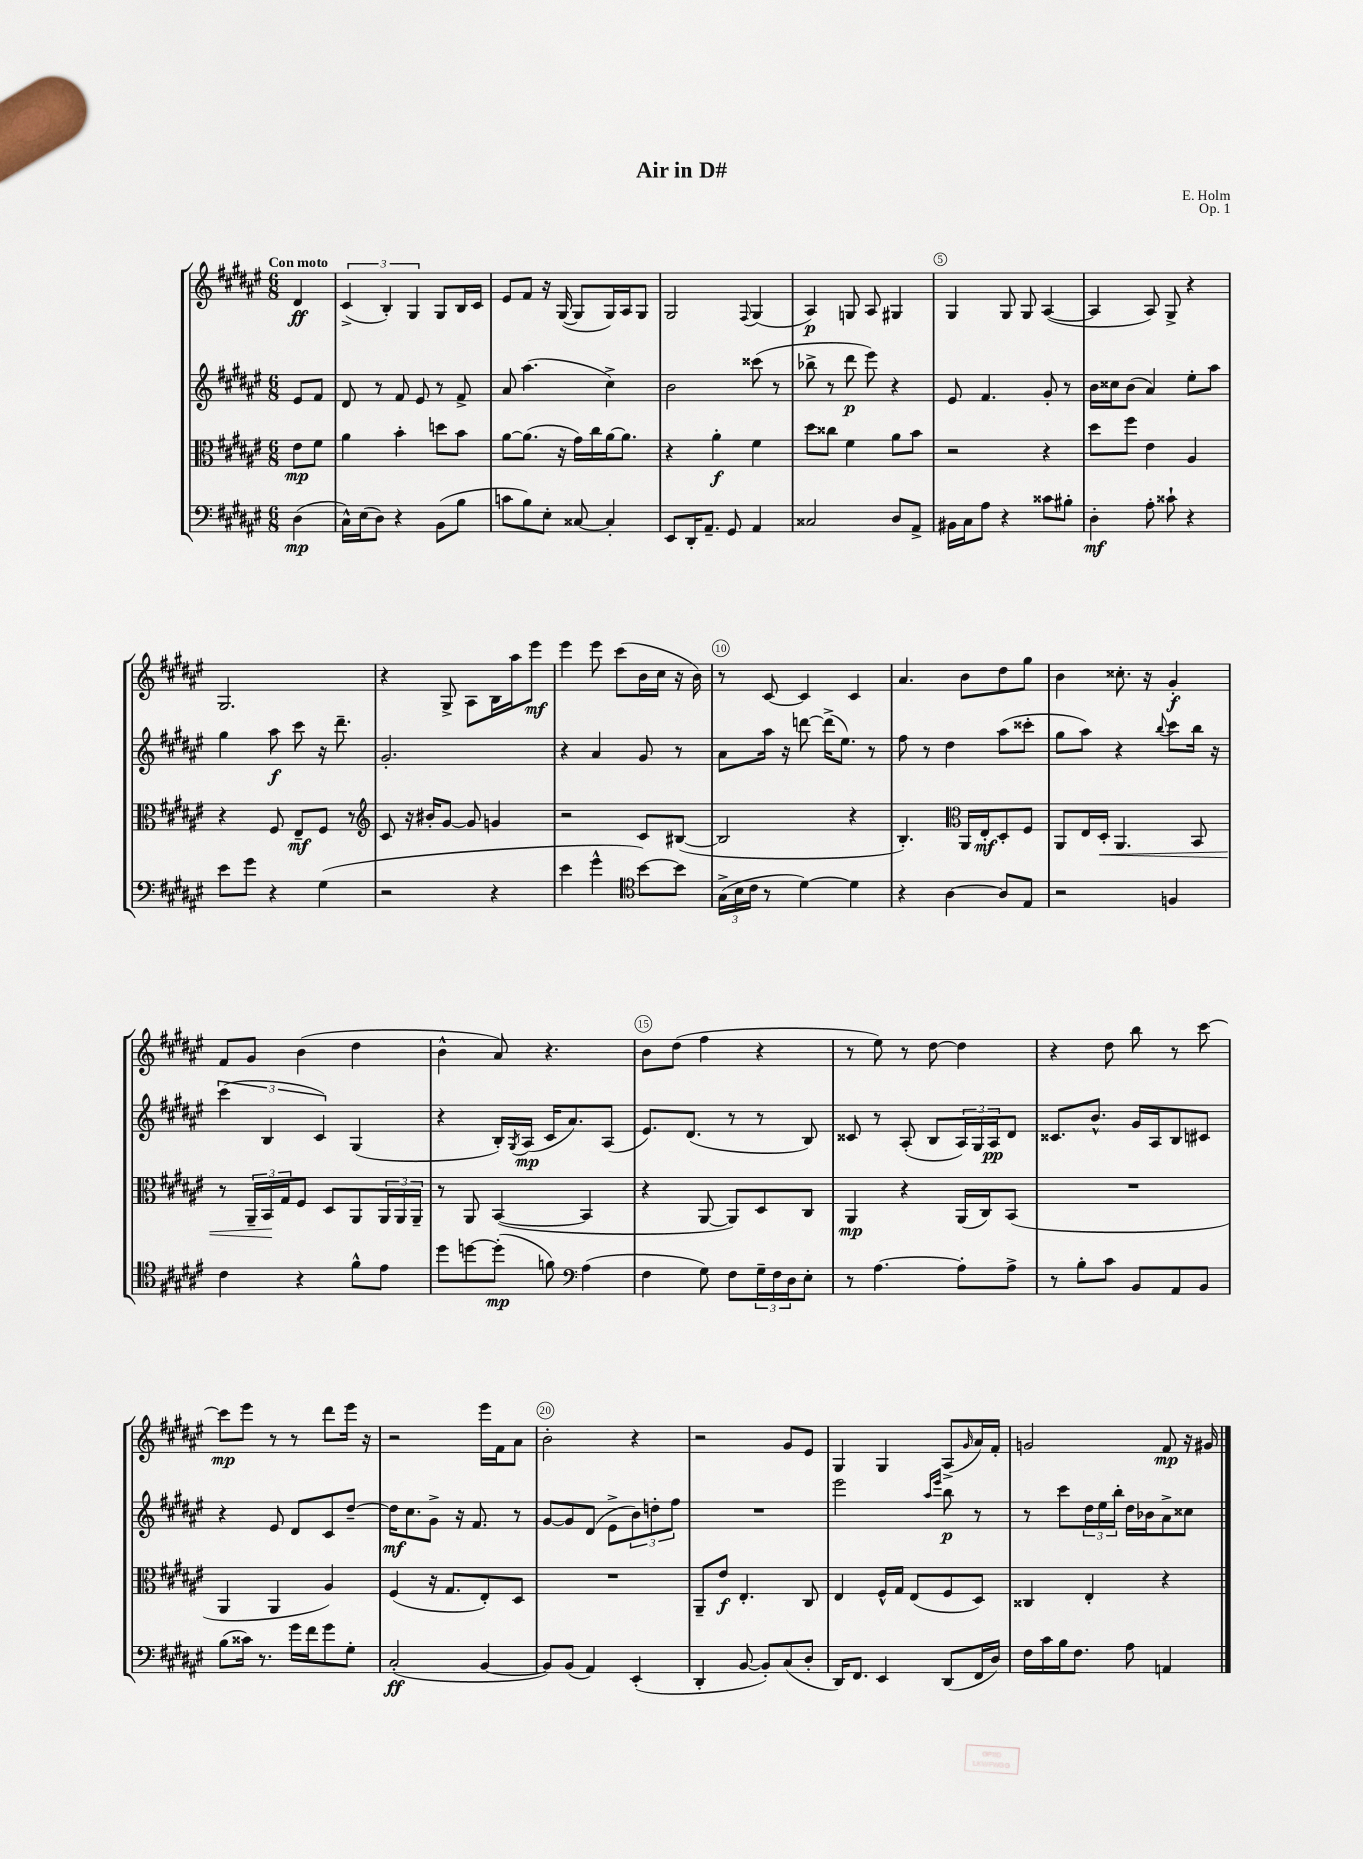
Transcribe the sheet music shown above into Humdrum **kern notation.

**kern	**dynam	**kern	**dynam	**kern	**dynam	**kern	**dynam
*part4	*part4	*part3	*part3	*part2	*part2	*part1	*part1
*staff4	*staff4	*staff3	*staff3	*staff2	*staff2	*staff1	*staff1
*clefF4	*	*clefC3	*	*clefG2	*	*clefG2	*
*k[f#c#g#d#a#e#]	*	*k[f#c#g#d#a#e#]	*	*k[f#c#g#d#a#e#]	*	*k[f#c#g#d#a#e#]	*
*M6/8	*	*M6/8	*	*M6/8	*	*M6/8	*
=	=	=	=	=	=	=	=
!	!	!	!	!	!	!LO:TX:a:B:t=Con moto	!
(4D#\	mp	8e#\L	mp	8e#/L	.	4d#/	ff
.	.	8f#\J	.	8f#/J	.	.	.
=1	=1	=1	=1	=1	=1	=1	=1
16C#^^\LL)	.	4a#\	.	8d#/	.	(6c#^/	.
(16E#\J	.	.	.	.	.	.	.
8D#\J)	.	.	.	8r	.	.	.
.	.	.	.	.	.	6B'/)	.
4r	.	4b'\	.	8f#/	.	.	.
.	.	.	.	.	.	6G#/	.
.	.	.	.	8e#/	.	.	.
(8BB\L	.	8ddn\L	.	8r	.	8G#/L	.
8B\J	.	8b\J	.	8f#^/	.	16B/L	.
.	.	.	.	.	.	16c#/JJ	.
=2	=2	=2	=2	=2	=2	=2	=2
8cn\L	.	[8a#\L	.	8a#/	.	8e#/L	.
8B\)	.	(8.a#\J]	.	(4.aa#\	.	8f#/J	.
8E#'\J	.	.	.	.	.	16r	.
.	.	16r	.	.	.	([16G#/	.
[8C##X/	.	16g#\LL)	.	.	.	8G#/L]	.
.	.	16cc#\	.	.	.	.	.
4C##'/]	.	[16a#\J	.	4cc#^\)	.	16G#/L)	.
.	.	8.a#\J]	.	.	.	16A#/J	.
.	.	.	.	.	.	8G#/J	.
=3	=3	=3	=3	=3	=3	=3	=3
8EE#/L	.	4r	.	2b\	.	2G#/	.
16DD#'/K	.	.	.	.	.	.	.
8.AA#~/J	.	.	.	.	.	.	.
.	.	4a#'\	f	.	.	.	.
8GG#/	.	.	.	.	.	.	.
.	.	.	.	.	.	8qqF#/	.
4AA#/	.	4f#\	.	(8ccc##X\	.	(4G#/	.
.	.	.	.	8r	.	.	.
=4	=4	=4	=4	=4	=4	=4	=4
2C##X/	.	8dd#\L	.	8bb-X^\	.	4A#/)	p
.	.	8cc##X\J	.	8r	.	.	.
.	.	4f#\	.	8ddd#\	p	8Gn/	.
.	.	.	.	8eee#\)	.	8A#/	.
8D#/L	.	8a#\L	.	4r	.	4G#X/	.
8AA#^/J	.	8b\J	.	.	.	.	.
=5	=5	=5	=5	=5	=5	=5	=5
16BB#X\LL	.	2r	.	8e#/	.	4G#/	.
16C#\J	.	.	.	.	.	.	.
8A#\J	.	.	.	4.f#/	.	.	.
4r	.	.	.	.	.	8G#/	.
.	.	.	.	.	.	8G#/	.
8c##X\L	.	4r	.	8g#'/	.	([4A#/	.
8B#X'\J	.	.	.	8r	.	.	.
=6	=6	=6	=6	=6	=6	=6	=6
4D#'\	mf	8dd#\L	.	16b\LL	.	4A#/]	.
.	.	.	.	16cc##X\J	.	.	.
.	.	8ff#\J	.	(8b\J	.	.	.
8A#'\	.	4e#\	.	4a#/)	.	8A#/)	.
8c##X`\	.	.	.	.	.	8G#^/	.
4r	.	4A#/	.	8ee#'\L	.	4r	.
.	.	.	.	8aa#\J	.	.	.
!!LO:LB:g=z
=7	=7	=7	=7	=7	=7	=7	=7
8e#\L	.	4r	.	4gg#\	.	2.G#/	.
8g#\J	.	.	.	.	.	.	.
4r	.	8F#/	.	8aa#\	f	.	.
.	.	8E#~/L	mf	8ccc#\	.	.	.
(4G#\	.	8F#/J	.	16r	.	.	.
.	.	.	.	8.ddd#~\	.	.	.
.	.	8r	.	.	.	.	.
=8	=8	=8	=8	=8	=8	=8	=8
*	*	*clefG2	*	*	*	*	*
2r	.	8c#/	.	2.g#'/	.	4r	.
.	.	16r	.	.	.	.	.
.	.	16b#X'/KL	.	.	.	.	.
.	.	[8g#/J	.	.	.	8G#^/	.
.	.	8g#/]	.	.	.	8A#\L	.
4r	.	4gn/	.	.	.	16B\L	.
.	.	.	.	.	.	16aa#\J	.
.	.	.	.	.	.	8eee#\J	mf
=9	=9	=9	=9	=9	=9	=9	=9
4e#\	.	2r	.	4r	.	4eee#\	.
4g#^^\	.	.	.	4a#/	.	8eee#\	.
.	.	.	.	.	.	(8ccc#\L	.
*clefC4	*	*	*	*	*	*	*
[8b\L)	.	8c#/L	.	8g#/	.	16b\L	.
.	.	.	.	.	.	16cc#\JJ	.
8b\J]	.	([8B#X/J	.	8r	.	16r	.
.	.	.	.	.	.	16b\)	.
=10	=10	=10	=10	=10	=10	=10	=10
(24G#^\LL	.	2B#/]	.	8a#\L	.	8r	.
24B\	.	.	.	.	.	.	.
24c#\JJ	.	.	.	.	.	.	.
8r	.	.	.	16aa#\Jk	.	[8c#/	.
.	.	.	.	16r	.	.	.
[4d#\)	.	.	.	[8dddn\	.	4c#/]	.
.	.	.	.	(16ddd^\KL]	.	.	.
.	.	.	.	8.ee#\J)	.	.	.
4d#\]	.	4r	.	.	.	4c#/	.
.	.	.	.	8r	.	.	.
=11	=11	=11	=11	=11	=11	=11	=11
4r	.	4.B'/)	.	8ff#\	.	4.a#/	.
.	.	.	.	8r	.	.	.
[4A#\	.	.	.	4dd#\	.	.	.
*	*	*clefC3	*	*	*	*	*
.	.	16AA#/LL	.	.	.	8b\L	.
.	.	16E#'/J	mf	.	.	.	.
8A#/L]	.	8D#'/	.	(8aa#\L	.	8dd#\	.
8E#/J	.	8F#/J	.	8ccc##X'\J	.	8gg#\J	.
=12	=12	=12	=12	=12	=12	=12	=12
2r	.	8AA#/L	.	8gg#\L	.	4b\	.
.	.	16E#/L	.	8aa#\J)	.	.	.
!	!	!	!LO:HP:b	!	!	!	!
.	.	16D#'/JJ	<	.	.	.	.
.	.	4.AA#/	.	4r	.	8.cc##X'\	.
.	.	.	.	.	.	16r	.
.	.	.	.	8qqbb/	.	.	.
4Fn/	.	.	.	8ccc#\L	.	4g#'/	f
.	.	8BB/	.	16bb\Jk	.	.	.
.	.	.	.	16r	.	.	.
!!LO:LB:g=z
=13	=13	=13	=13	=13	=13	=13	=13
4c#\	.	8r	.	(6ccc#\	.	8f#/L	.
.	.	24AA#~/LL	.	.	.	8g#/J	.
.	.	24BB/	.	6B/	.	.	.
.	.	24G#/J	[	.	.	.	.
4r	.	8F#/J	.	.	.	(4b\	.
.	.	.	.	6c#/)	.	.	.
.	.	8D#/L	.	.	.	.	.
8f#^^\L	.	8AA#/	.	(4G#/	.	4dd#\	.
8e#\J	.	24AA#/L	.	.	.	.	.
.	.	24AA#/	.	.	.	.	.
.	.	24AA#~/JJ	.	.	.	.	.
=14	=14	=14	=14	=14	=14	=14	=14
8dd#\L	.	8r	.	4r	.	4b^^\	.
[8ddn\	.	8AA#/	.	.	.	.	.
(8dd'\J]	mp	([4BB/	.	16B'/LL)	.	8a#/)	.
.	.	.	.	8qG#/	.	.	.
.	.	.	.	(16A#/JJ	mp	.	.
8fn\)	.	.	.	16c#/KL	.	4.r	.
.	.	.	.	8.a#/)	.	.	.
*clefF4	*	*	*	*	*	*	*
(4A#\	.	4BB/]	.	.	.	.	.
.	.	.	.	(8A#/J	.	.	.
=15	=15	=15	=15	=15	=15	=15	=15
4F#\	.	4r	.	8.e#/L)	.	8b\L	.
.	.	.	.	.	.	(8dd#\J	.
.	.	.	.	(8.d#/J	.	.	.
8G#\)	.	[8AA#/	.	.	.	4ff#\	.
8F#\L	.	8AA#/L])	.	8r	.	.	.
24G#~\L	.	8D#/	.	8r	.	4r	.
24F#\	.	.	.	.	.	.	.
24D#\J	.	.	.	.	.	.	.
8E#'\J	.	8C#/J	.	8B/)	.	.	.
=16	=16	=16	=16	=16	=16	=16	=16
8r	.	4AA#/	mp	8c##X/	.	8r	.
[4.A#\	.	.	.	8r	.	8ee#\)	.
.	.	4r	.	(8A#'/	.	8r	.
.	.	.	.	8B/L	.	[8dd#\	.
8A#'\L]	.	(16AA#/LL	.	24A#/L)	.	4dd#\]	.
.	.	.	.	24G#/	.	.	.
.	.	16C#/J)	.	.	.	.	.
.	.	.	.	24A#/J	pp	.	.
8A#^\J	.	(8BB/J	.	8d#/J	.	.	.
=17	=17	=17	=17	=17	=17	=17	=17
8r	.	2.r	.	8.c##X/L	.	4r	.
8B'\L	.	.	.	.	.	.	.
.	.	.	.	8.b^^/J	.	.	.
8c#\J	.	.	.	.	.	8dd#\	.
8BB/L	.	.	.	16g#/LL	.	8bb\	.
.	.	.	.	16A#/J	.	.	.
8AA#/	.	.	.	8B/	.	8r	.
8BB/J	.	.	.	8c#X/J	.	[8ccc#\	.
!!LO:LB:g=z
=18	=18	=18	=18	=18	=18	=18	=18
(8B\L	.	4AA#/	.	4r	.	8ccc#\L]	mp
16c##X\Jk)	.	.	.	.	.	8eee#\J	.
8.r	.	.	.	.	.	.	.
.	.	4AA#/	.	8e#/	.	8r	.
16g#\LL	.	.	.	8d#/L	.	8r	.
16f#\J	.	.	.	.	.	.	.
8g#\	.	4A#/)	.	8c#/	.	8ddd#\L	.
8G#'\J	.	.	.	[8dd#~/J	.	16eee#\Jk	.
.	.	.	.	.	.	16r	.
=19	=19	=19	=19	=19	=19	=19	=19
(2C#'/	ff	(4F#/	.	16dd#\KL]	mf	2r	.
.	.	.	.	8.cc#\	.	.	.
.	.	16r	.	8g#^\J	.	.	.
.	.	8.G#/L	.	.	.	.	.
.	.	.	.	16r	.	.	.
.	.	.	.	8.f#/	.	.	.
[4BB/	.	8E#'/)	.	.	.	16eee#\LL	.
.	.	.	.	.	.	16f#\J	.
.	.	8D#/J	.	8r	.	8a#\J	.
=20	=20	=20	=20	=20	=20	=20	=20
8BB/L])	.	2.r	.	[8g#/L	.	2b'\	.
(8BB/J	.	.	.	8g#/]	.	.	.
4AA#/)	.	.	.	(8d#/J	.	.	.
.	.	.	.	8e#^\L	.	.	.
(4EE#'/	.	.	.	12b\)	.	4r	.
.	.	.	.	12ddn'\	.	.	.
.	.	.	.	12ff#\J	.	.	.
=21	=21	=21	=21	=21	=21	=21	=21
4DD#'/	.	8AA#~/L	.	2.r	.	2r	.
.	.	8e#/J	f	.	.	.	.
[8BB/	.	4.E#'/	.	.	.	.	.
8BB'/L])	.	.	.	.	.	.	.
(8C#/	.	.	.	.	.	8g#/L	.
8D#'/J	.	8C#/	.	.	.	8e#/J	.
=22	=22	=22	=22	=22	=22	=22	=22
16DD#/KL)	.	4E#/	.	2eee#\	.	4G#/	.
8.FF#/J	.	.	.	.	.	.	.
4EE#/	.	16F#^^/LL	.	.	.	4G#/	.
.	.	16G#/JJ	.	.	.	.	.
.	.	(8E#/L	.	.	.	.	.
.	.	.	.	16qqaa#/LL	.	.	.
.	.	.	.	16qqeee#/JJ	.	.	.
(8DD#/L	.	8F#/	.	8bb\	p	(8A#^/L	.
.	.	.	.	.	.	16qqg#/	.
16FF#/L	.	8D#/J)	.	8r	.	16a#/L)	.
16D#/JJ)	.	.	.	.	.	16f#'/JJ	.
=23	=23	=23	=23	=23	=23	=23	=23
16F#\LL	.	4C##X/	.	8r	.	2gn/	.
16c#\	.	.	.	.	.	.	.
16B\J	.	.	.	8ccc#\L	.	.	.
8.F#\J	.	.	.	.	.	.	.
.	.	4E#'/	.	24dd#\L	.	.	.
.	.	.	.	24ee#\	.	.	.
.	.	.	.	24bb'\JJ	.	.	.
8A#\	.	.	.	16dd#\LL	.	.	.
.	.	.	.	16b-X\J	.	.	.
4AAn/	.	4r	.	8a#^\	.	8f#/	mp
.	.	.	.	8cc##X\J	.	16r	.
.	.	.	.	.	.	16g#X/	.
==	==	==	==	==	==	==	==
*-	*-	*-	*-	*-	*-	*-	*-
